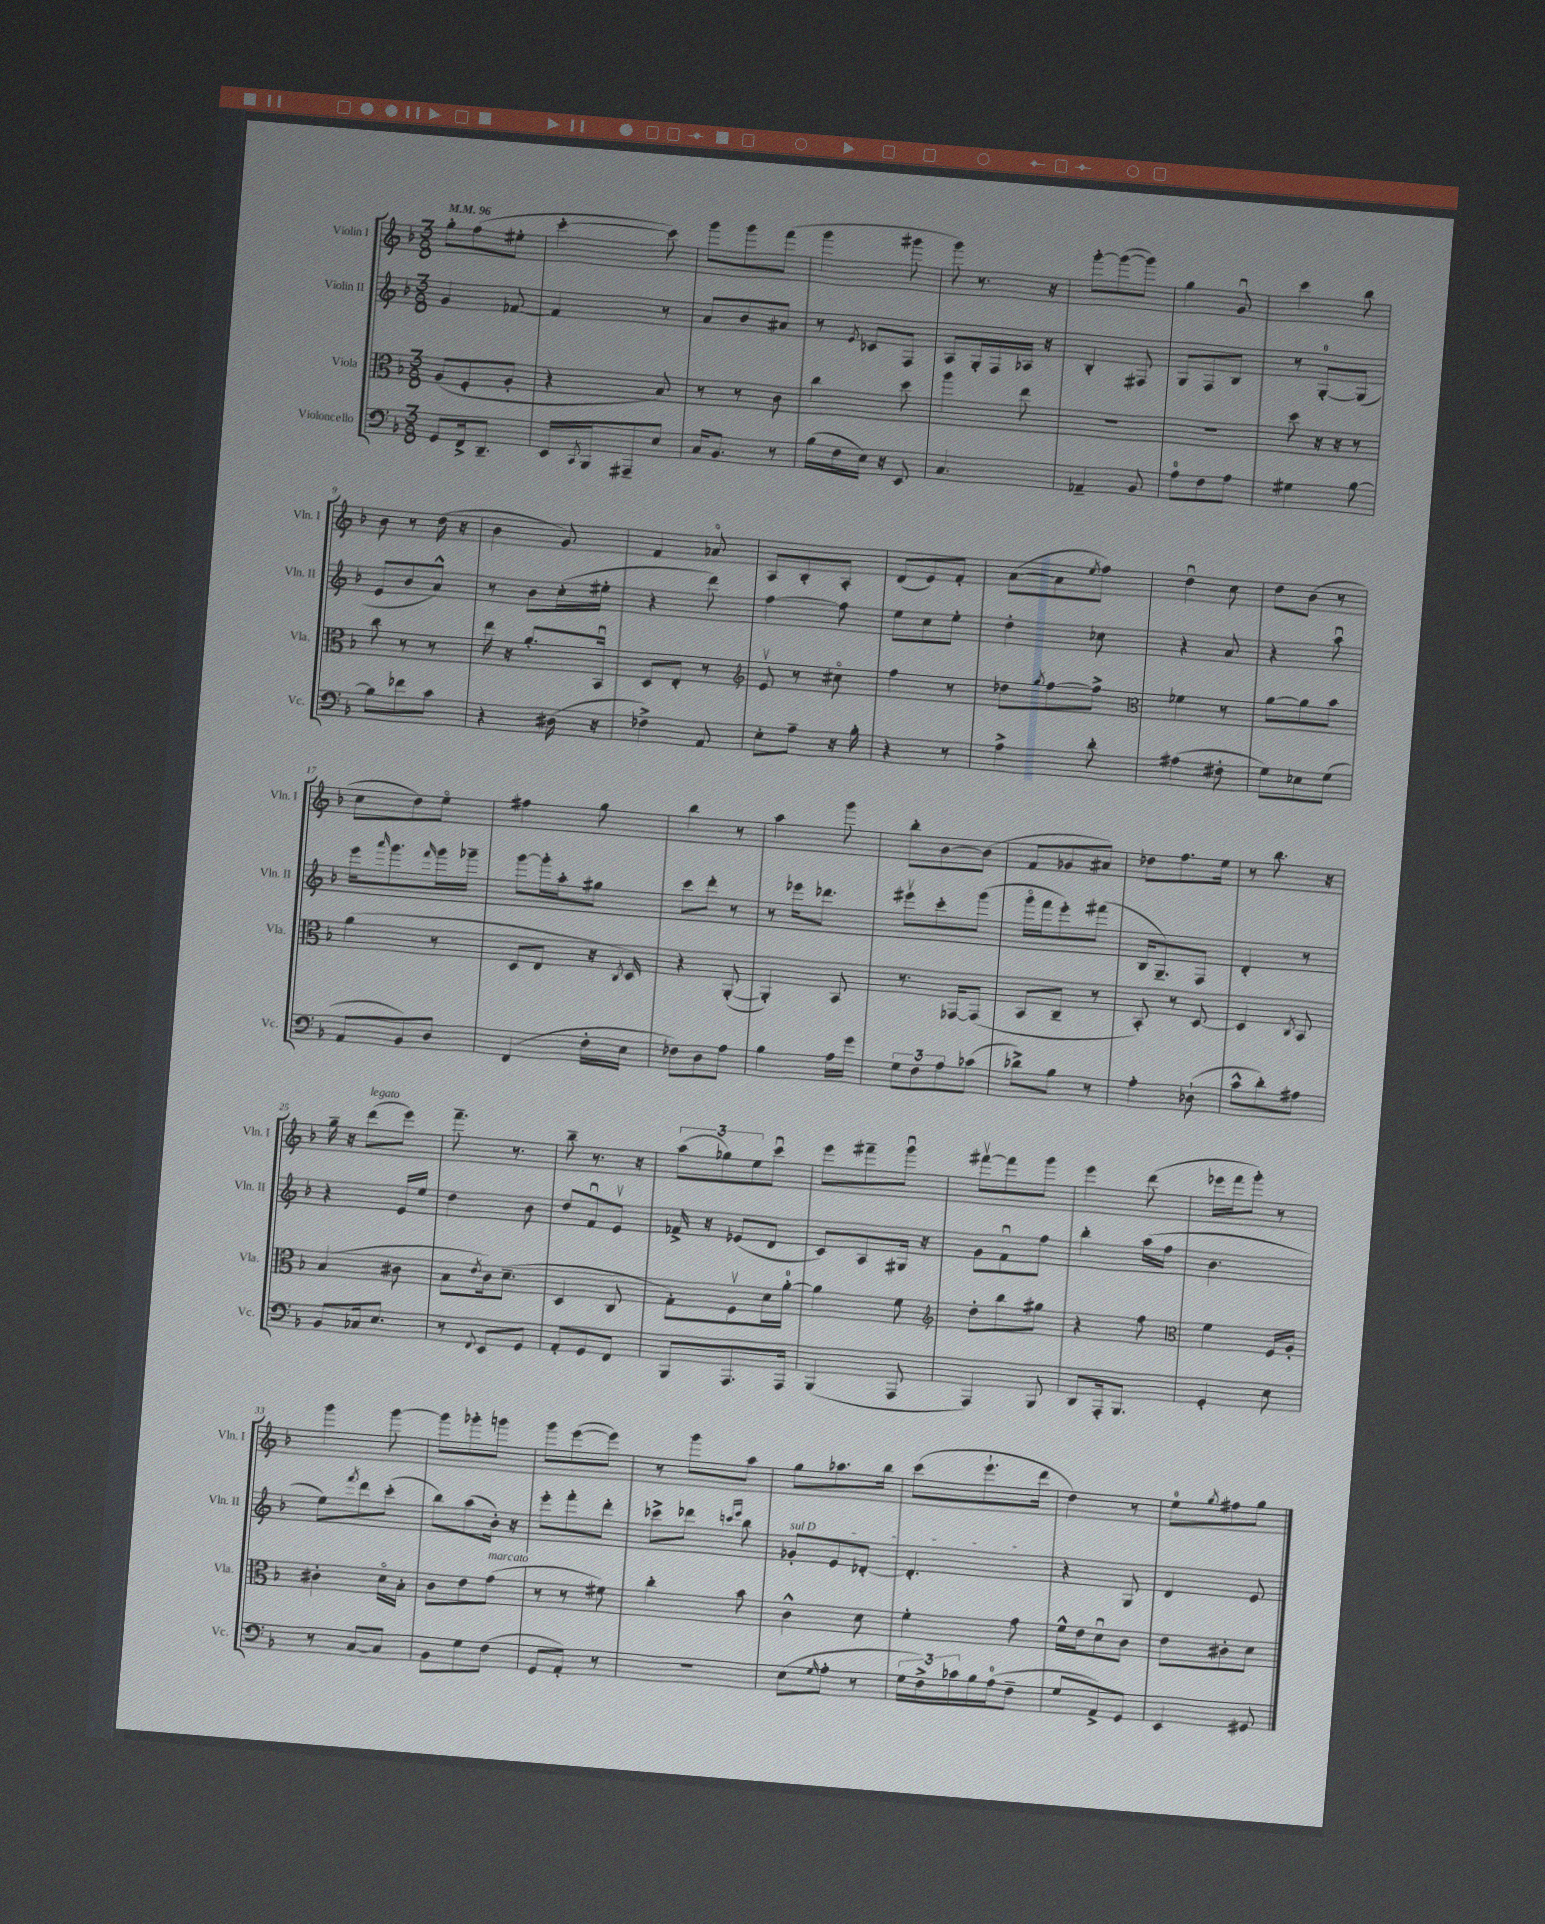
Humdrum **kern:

**kern	**kern	**kern	**kern
*part4	*part3	*part2	*part1
*staff4	*staff3	*staff2	*staff1
*I"Violoncello	*I"Viola	*I"Violin II	*I"Violin I
*I'Vc.	*I'Vla.	*I'Vln. II	*I'Vln. I
*clefF4	*clefC3	*clefG2	*clefG2
*k[b-]	*k[b-]	*k[b-]	*k[b-]
*M3/8	*M3/8	*M3/8	*M3/8
*MM96	*MM96	*MM96	*MM96
=1	=1	=1	=1
8GG/L	(8A/L	4g/	8gg'\L
16FF^/k	8F'/	.	(8ff\
8.DD~/J	.	.	.
.	8A'/J	[8f-X/	8ee#X'\J
=2	=2	=2	=2
16EE/LL	4r	4f-/]	[4ccc'\
8qCC/	.	.	.
16BBB-/J	.	.	.
8AAA#X~/	.	.	.
8E/J	8B-/)	8r	8ccc\])
=3	=3	=3	=3
16C/KL	8r	8a/L	8ggg\L
8.BB-/J	.	.	.
.	8r	8b-/	8ggg\
8r	8c\	8a#X/J	(8fff\J
=4	=4	=4	=4
(16B-\LL	4cc\	8r	4ggg\
16F\	.	.	.
.	.	8qe/	.
16E\JJ)	.	8c-X/L	.
16r	.	.	.
8EE/	8dd\	8F/J	8ggg#X\
=5	=5	=5	=5
4.C/	4aa\	8A/L	8ggg\)
.	.	16G'/L	8.r
.	.	16F/	.
.	8ee\	16A-X/JJ	.
.	.	16r	16r
=6	=6	=6	=6
4AA-X~/	4.r	4B-'/	[8ggg'\L
.	.	.	(8ggg\_
8BB-/	.	8F#X/	8ggg\J])
=7	=7	=7	=7
8A\L	4.r	8G/L	4gg\
8F\	.	8F/	.
8A\J	.	8B-/J	8gu/
=8	=8	=8	=8
4G#X\	8dd\	8r	4ccc\
.	16r	[8G'/L	.
.	16r	.	.
[8B-\	8r	(8G/J]	8bb-\
!!LO:LB:g=z
=9	=9	=9	=9
8B-\L]	8cc\	8e/L	8b-\
8f-X\	8r	8b-/	8r
8c\J	8r	8a^^/J)	(16dd\
.	.	.	16r
=10	=10	=10	=10
4r	16ee\	8r	4b-\
.	16r	.	.
.	8.a'/L	8b-\L	.
(16D#X\	.	(16cc'\L	8g/)
16r	16BB-u/Jk	16ee#X'\JJ	.
=11	=11	=11	=11
4F-X^\)	8D/L	4r	4f/
.	8E'/J	.	.
8AA/	8r	8ddd\)	8a-X/
=12	=12	=12	=12
*	*clefG2	*	*
8E'\L	8ev/	[4ff\	8A/L
8A~\J	8r	.	8B-'/
16r	8cc#X\	8ff\]	8A'/J
16B-'\	.	.	.
=13	=13	=13	=13
4r	4ff\	8ee\L	(8d/L
.	.	8cc\	8e/)
8r	8r	8ee'\J	8f'/J
=14	=14	=14	=14
4A^\	8dd-X\L	4dd'\	([8a\L
.	8qgg/	.	.
.	[8ff\	.	8a\]
.	.	.	8qee/
8d'\	8ff^\J]	8cc-X\	8ff\J)
=15	=15	=15	=15
*	*clefC3	*	*
(4A#X\	4f-X\	4r	4ddu\
8F#X'\	8r	8a/	8cc\
=16	=16	=16	=16
8G\L)	[8a\L	4r	8dd\L
8E-X\	8a\]	.	(8b-\J
(8G\J	8b-\J	8aau\	8r
!!LO:LB:g=z
=17	=17	=17	=17
8AA/L	(4a\	16eee\KL	8cc\L
.	.	16qqaaa/	.
.	.	8.ggg\	.
8BB-/)	.	.	8dd\)
.	.	16qqfff/	.
8D/J	8r	16ggg\L	8ee\J
.	.	16ggg-X~\JJ	.
=18	=18	=18	=18
(4FF/	8D/L	[8ggg\L	4ff#X\
.	8E/J	16ggg'\L]	.
.	.	16aa'\J	.
16F'\LL	16r	8gg#X\J	8gg\
.	8qC/	.	.
16E\JJ	16D/)	.	.
=19	=19	=19	=19
8F-X\L)	4r	8ccc\L	4bb-\
8D\	.	8ddd'\J	.
8A\J	([8AA'/	8r	8r
=20	=20	=20	=20
4B-\	4AA'/])	8r	4aa\
.	.	16eee-X\KL	.
.	.	8.ddd-X\J	.
16A\LL	8BB-/	.	8ggg\
16g\JJ	.	.	.
=21	=21	=21	=21
12G\L	8.r	8eee#Xv\L	8bb-'\L
12F\	.	.	.
.	.	8ccc'\	[8b-\
12A\	.	.	.
.	[16GG-X/KL	.	.
(8c-X\J	(8GG-/J]	(8ggg\J	(8b-\J]
=22	=22	=22	=22
8d-X^\L)	8BB-/L	16ggg\LL	8f/L
.	.	16fff\J	.
8B-\J	8C~/J	8eee'\)	8g-X/
8r	8r	(8fff#X\J	8a#X/J)
=23	=23	=23	=23
4A'\	8BB-'/)	16B-/KL	8dd-X\L
.	.	8.G~/)	.
.	8r	.	8.ff\
(8D-X`\	[8D/	8F/J	.
.	.	.	16ee\Jk
=24	=24	=24	=24
8c^^\L	4D/]	4d'/	8r
8d'\)	.	.	8.bb-\
.	8qC/	.	.
8A#X\J	8BB-/	8r	.
.	.	.	16r
!!LO:LB:g=z
=25	=25	=25	=25
8BB-/L	(4B-/	4r	16gg~\
.	.	.	16r
!	!	!	!LO:TX:a:i:t=legato
16C-X/k	.	.	(8ddd\L
8.E/J	.	.	.
.	8c#X\	16e/LL	8eee\J)
.	.	16ee/JJ	.
=26	=26	=26	=26
8r	8B-\L	4dd\	8.fff~\
8qqFF/	8qe/	.	.
8EE/L	16c\k)	.	.
.	(8.d~\J	.	8.r
8GG/J	.	8b-\	.
=27	=27	=27	=27
8AA'/L	4D/	8dd/L	8bb-~\
8GG/	.	8fu/	8.r
8FF/J	8C/	8ev/J	.
.	.	.	16r
=28	=28	=28	=28
8BBB-/L	8G'\L)	16f-X^/	(12aa\L
.	.	16r	.
.	.	.	12gg-X\)
8.AAA/	8Fv\	(8e-X/L	.
.	.	.	12ee\
.	16d\L	8d/J	8cccu\J
16AAA/Jk	[16a'\JJ	.	.
=29	=29	=29	=29
(4BBB-/	4a\]	8c/L)	8eee\L
.	.	8A/	8fff#X~\
8AAA/	8f\	16G#X/Jk	8gggu\J
.	.	16r	.
=30	=30	=30	=30
*	*clefG2	*	*
4AAA/)	8dd'\L	8g\L	[8fff#Xv\L
.	8bb-\	8fu\	8fff#\]
8BBB-/	8gg#X\J	8ff\J	8ggg\J
=31	=31	=31	=31
8DD/L	4r	4bb-'\	4eee\
16AAA'/k	.	.	.
8.BBB-/J	.	.	.
.	8ff\	(16aa\LL	(8ddd\
.	.	16ff\JJ	.
=32	=32	=32	=32
*	*clefC3	*	*
4GG'/	4f\	4.b-\	16eee-X\LL
.	.	.	16fff\J
.	.	.	8ggg'\J)
8E\	16F/LL	.	8r
.	16A'/JJ	.	.
!!LO:LB:g=z
=33	=33	=33	=33
8r	4c#X'\	8ee\L)	4ggg\
.	.	8qfff/	.
[8C/L	.	8ddd\	.
8C/J]	16d\LL	(8ccc'\J	[8ggg\
.	16B-'\JJ	.	.
=34	=34	=34	=34
8BB-\L	8c\L	8bb-\L)	8ggg\L]
8G\	8e\	(8aa\	8ggg-X'\
!	!LO:TX:a:i:t=marcato	!	!
(8F\J	(8g\J	16b-'\Jk)	8gggn\J
.	.	16r	.
=35	=35	=35	=35
8GG/L	8r	8eee'\L	8ggg\L
8AA'/J)	8r	8fff'\	([8eee\
8r	8f#X\)	8ddd'\J	8eee\J])
=36	=36	=36	=36
4.r	4cc'\	8ccc-X^\L	8r
.	.	8ddd-X\J	8ggg\L
.	.	16qqcccn/LL	.
.	.	16qqeee/JJ	.
.	8b-\	8bb-\	8aa\J
=37	=37	=37	=37
!	!	!LO:TX:a:i:t=sul D	!
(8E\L	4c^^\	8g-X'/L	8gg\L
16qqG/	.	.	.
8A'\J	.	8e/	8.aa-X\
8r	8d\	[8d-X'/J	.
.	.	.	16bb-\Jk
=38	=38	=38	=38
24G\LL	4f'\	4.d-'/]	(8ccc\L
24F^\)	.	.	.
24c-X\	.	.	.
16B-\	.	.	8.eee`\
(16A\J	.	.	.
8F~\J	8g\	.	.
.	.	.	16ddd\Jk
=39	=39	=39	=39
8G/L	16f^^\LL	4r	4dd\)
.	16e\J	.	.
8AA^/)	8du\	.	.
8GG/J	8c\J	8G/	8r
=40	=40	=40	=40
4EE/	8e\L	4d/	8ee\L
.	.	.	8qgg/
.	8c#X'\	.	8ff#X\
8GG#X/	8d\J	8e/	8gg\J
==	==	==	==
*-	*-	*-	*-
